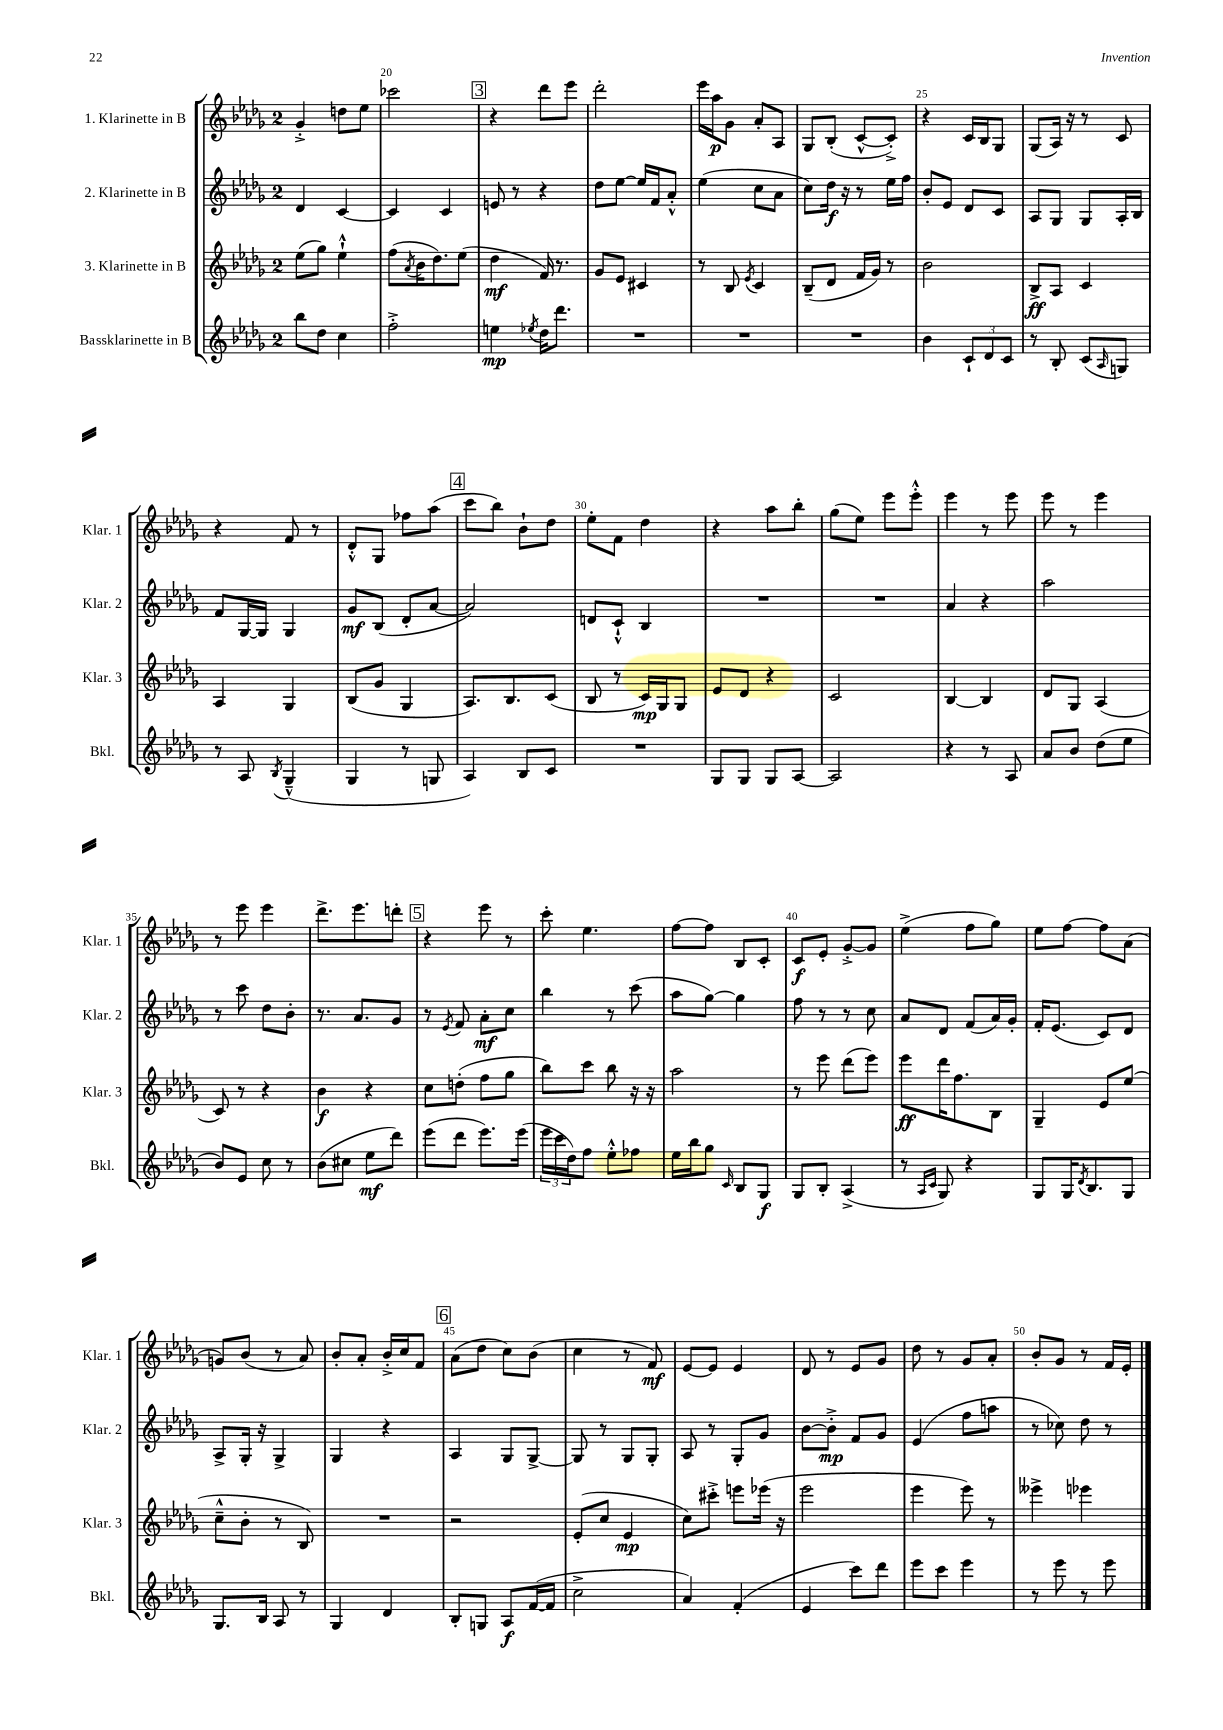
<<
\new StaffGroup <<
\new Staff = "s0" \with { instrumentName = "1. Klarinette in B" shortInstrumentName = "Klar. 1" } {
    \clef treble \key des \major \once \override Staff.TimeSignature.style = #'single-digit \time 2/4
    ges'4-.-> d''8 ees''8 |
    ces'''2 |
    \mark \markup { \box "3" } r4 des'''8 ees'''8 |
    des'''2-. |
    ees'''16 aes''16\p ges'8 aes'8-. aes8 |
    ges8 bes8-.( c'8~-^ c'8-.->) |
    r4 c'16 bes16 ges8 |
    ges8( aes16) r16 r8 c'8 |
    r4 f'8 r8 |
    des'8-.-^ ges8 fes''8 aes''8( |
    \mark \markup { \box "4" } c'''8 bes''8) bes'8-! des''8 |
    ees''8-. f'8 des''4 |
    r4 aes''8 bes''8-. |
    ges''8( ees''8) ees'''8 ees'''8-.-^ |
    ees'''4 r8 ees'''8 |
    ees'''8 r8 ees'''4 |
    r8 ees'''8 ees'''4 |
    des'''8.-> ees'''8. d'''8-. |
    \mark \markup { \box "5" } r4 ees'''8 r8 |
    c'''8-. ees''4. |
    f''8~ f''8 bes8 c'8-. |
    c'8\f ees'8-. ges'8~-.-> ges'8 |
    ees''4->( f''8 ges''8) |
    ees''8 f''8~ f''8 aes'8( |
    g'8) bes'8( r8 aes'8) |
    bes'8-. aes'8-. bes'16-.-> c''16 f'8 |
    \mark \markup { \box "6" } aes'8( des''8 c''8) bes'8( |
    c''4 r8 f'8\mf) |
    ees'8~ ees'8 ees'4 |
    des'8 r8 ees'8 ges'8 |
    des''8 r8 ges'8 aes'8-. |
    bes'8-. ges'8 r8 f'16 ees'16-. \bar "|." |
}
\new Staff = "s1" \with { instrumentName = "2. Klarinette in B" shortInstrumentName = "Klar. 2" } {
    \clef treble \key des \major \once \override Staff.TimeSignature.style = #'single-digit \time 2/4
    des'4 c'4~ |
    c'4 c'4 |
    \mark \markup { \box "3" } e'8 r8 r4 |
    des''8 ees''8~ ees''16 f'16 aes'8-.-^ |
    ees''4( c''8 aes'8 |
    c''8) des''16\f r16 r8 ees''16 f''16 |
    bes'8-. ees'8 des'8 c'8 |
    aes8 ges8 ges8 aes16-. bes16 |
    f'8 ges16~ ges16 ges4 |
    ges'8\mf bes8( des'8-. aes'8~ |
    \mark \markup { \box "4" } aes'2) |
    d'8 c'8-!-^ bes4 |
    R2 |
    R2 |
    aes'4 r4 |
    aes''2 |
    r8 c'''8 des''8 bes'8-. |
    r8. aes'8. ges'8 |
    \mark \markup { \box "5" } r8 \acciaccatura { ees'8 } f'8 aes'8-.\mf c''8 |
    bes''4 r8 c'''8( |
    aes''8 ges''8~) ges''4 |
    f''8 r8 r8 c''8 |
    aes'8 des'8 f'8( aes'16) ges'16-. |
    f'16-. ees'8.( c'8) des'8 |
    aes8-> ges16-. r16 ges4-> |
    ges4 r4 |
    \mark \markup { \box "6" } aes4 ges8 ges8~-> |
    ges8 r8 ges8 ges8-. |
    aes8 r8 ges8-. ges'8 |
    bes'8~ bes'8-.->\mp f'8 ges'8 |
    ees'4( f''8 a''8 |
    r8 ces''8) des''8 r8 \bar "|." |
}
\new Staff = "s2" \with { instrumentName = "3. Klarinette in B" shortInstrumentName = "Klar. 3" } {
    \clef treble \key des \major \once \override Staff.TimeSignature.style = #'single-digit \time 2/4
    ees''8( ges''8) ees''4-!-^ |
    f''8( \acciaccatura { aes'8 } bes'16 des''8.) ees''8( |
    \mark \markup { \box "3" } des''4\mf f'16) r8. |
    ges'8 ees'8 cis'4 |
    r8 bes8 \acciaccatura { ees'8 } c'4 |
    bes8--( des'8 f'16 ges'16) r8 |
    bes'2 |
    bes8->\ff aes8 c'4 |
    aes4 ges4 |
    bes8( ges'8 ges4 |
    \mark \markup { \box "4" } aes8.) bes8. c'8( |
    bes8 r8 c'16\mp) ges16 ges8 |
    ees'8 des'8 r4 |
    c'2 |
    bes4~ bes4 |
    des'8 ges8 aes4( |
    c'8) r8 r4 |
    bes'4\f r4 |
    \mark \markup { \box "5" } c''8 d''8-.( f''8 ges''8 |
    bes''8) c'''8 bes''8 r16 r16 |
    aes''2 |
    r8 ees'''8 des'''8( ees'''8) |
    ees'''8\ff des'''16 f''8. bes8 |
    ges4-- ees'8 ees''8( |
    c''8---^ bes'8-. r8 bes8) |
    R2 |
    \mark \markup { \box "6" } r2 |
    ees'8-.( c''8 ees'4\mp |
    c''8) cis'''8-.-> e'''8 ees'''16( r16 |
    ees'''2 |
    ees'''4 ees'''8) r8 |
    eeses'''4-> ees'''4 \bar "|." |
}
\new Staff = "s3" \with { instrumentName = "Bassklarinette in B" shortInstrumentName = "Bkl." } {
    \clef treble \key des \major \once \override Staff.TimeSignature.style = #'single-digit \time 2/4
    bes''8 des''8 c''4 |
    f''2-.-> |
    \mark \markup { \box "3" } e''4\mp \acciaccatura { ees''8 } des''16 des'''8. |
    R2 |
    R2 |
    R2 |
    bes'4 \tuplet 3/2 { c'8-! des'8 c'8 } |
    r8 bes8-. c'8( \grace { aes16 } g8) |
    r8 aes8 \acciaccatura { bes8 } ges4---^( |
    ges4 r8 g8 |
    \mark \markup { \box "4" } aes4) bes8 c'8 |
    R2 |
    ges8 ges8 ges8 aes8~ |
    aes2 |
    r4 r8 aes8 |
    aes'8 bes'8 des''8( ees''8 |
    bes'8) ees'8 c''8 r8 |
    bes'8( cis''8 ees''8\mf des'''8) |
    \mark \markup { \box "5" } ees'''8( des'''8 ees'''8.) ees'''16( |
    \tuplet 3/2 { ees'''16 c'''16 des''16) } f''8 ees''8-.-^ fes''8 |
    ees''16 bes''16 ges''8 \grace { c'16 } bes8 ges8\f |
    ges8 bes8-. aes4->( |
    r8 \grace { aes16 c'16 } ges8) r4 |
    ges8 ges16 \acciaccatura { des'8 } bes8. ges8 |
    ges8. bes16 aes8 r8 |
    ges4 des'4 |
    \mark \markup { \box "6" } bes8-. g8 aes8\f f'16~( f'16 |
    c''2-> |
    aes'4) f'4-.( |
    ees'4 c'''8) des'''8 |
    ees'''8 c'''8 ees'''4 |
    r8 ees'''8 r8 ees'''8 \bar "|." |
}
>>
>>
\layout { \context { \Score currentBarNumber = #19 \override BarNumber.break-visibility = ##(#f #t #t) barNumberVisibility = #(every-nth-bar-number-visible 5) } }
